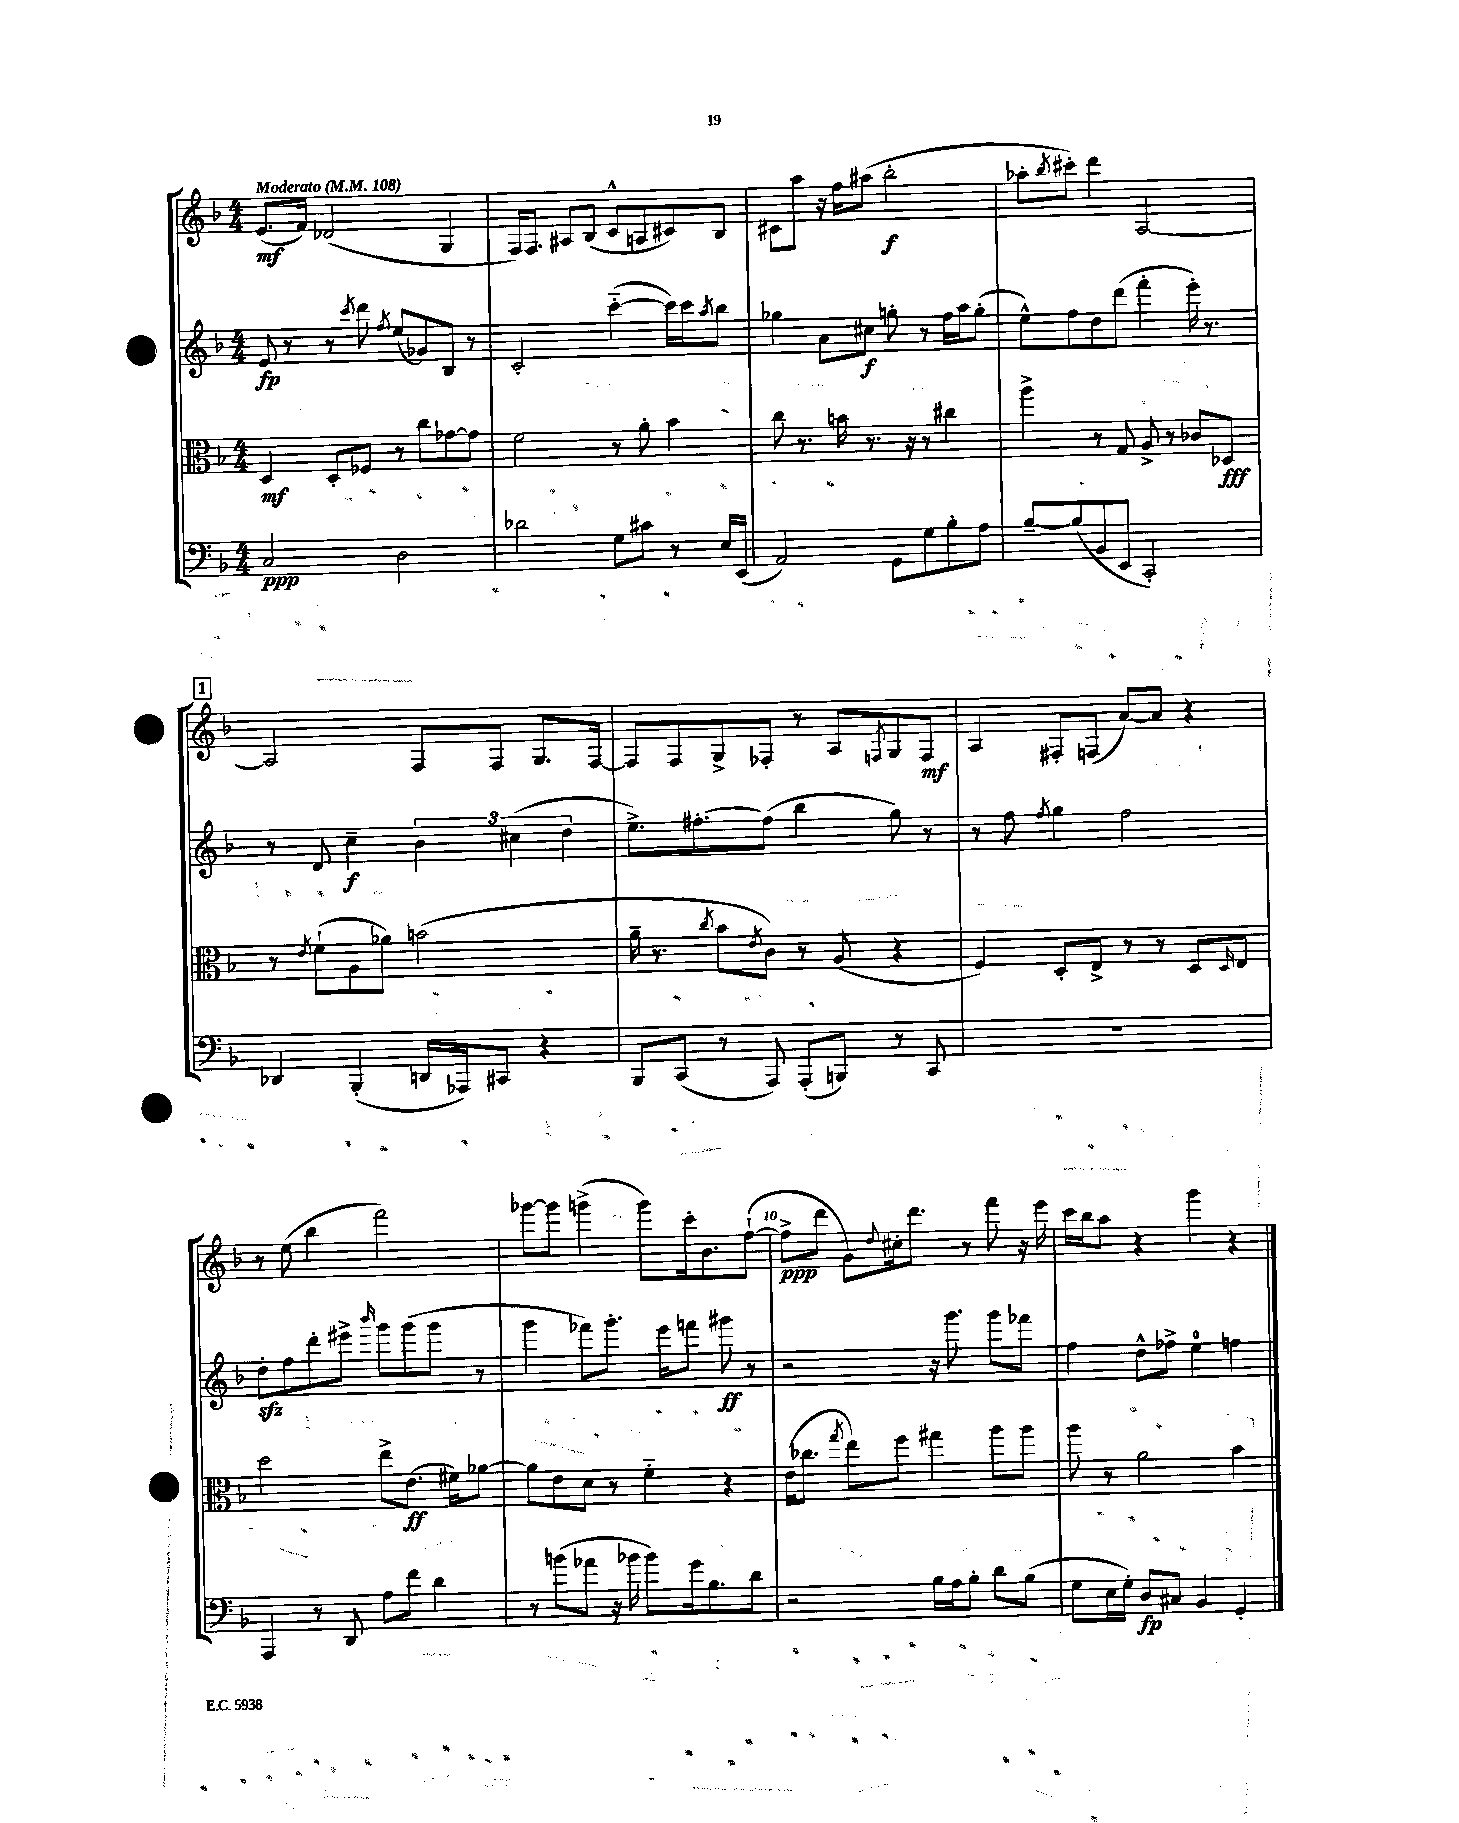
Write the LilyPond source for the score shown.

<<
\new StaffGroup <<
\new Staff = "s0" {
    \clef treble \key f \major \numericTimeSignature \time 4/4 \tempo "Moderato" 4 = 108
    e'8.\mf( f'16) des'2( g4 |
    f16) f8. ais8 bes8( c'8-^ a8 cis'8) bes8 |
    cis'8 a''8 r16 f''16 ais''8( bes''2-.\f |
    aes''8-. \acciaccatura { bes''8 } cis'''8-.) d'''4 a2~ |
    \mark \markup { \box "1" } a2 f8 f8 g8. f16~ |
    f8 f8 g8-> fes8-. r8 a8 \acciaccatura { f8 } g8 f8\mf |
    a4 fis8-. f8( a'8~) a'8 r4 |
    r8 e''8( bes''4 f'''2) |
    ges'''8~ ges'''8 g'''4->( g'''8) c'''16-. bes'8. f''8~-!( |
    f''8->\ppp d'''8 g'8) \appoggiatura { d''8 } cis''16-. d'''8. r8 f'''8 r16 e'''16 |
    c'''16 bes''16 a''8 r4 g'''4 r4 \bar "|." |
}
\new Staff = "s1" {
    \clef treble \key f \major \numericTimeSignature \time 4/4
    e'8\fp r8 r8 \acciaccatura { c'''8 } d'''8 \acciaccatura { f''8 } e''8( ges'8) bes8 r8 |
    c'2-. c'''4~-_( c'''16) c'''16 \acciaccatura { a''8 } bes''8 |
    ges''4 a'8 cis''8\f g''8-. r8 f''16 a''16 g''8-.( |
    e''8-^) f''8 d''8 d'''8( f'''4-. e'''16-.) r8. |
    \mark \markup { \box "1" } r8 d'8 c''4--\f \tuplet 3/2 { bes'4 cis''4( d''4 } |
    e''8.->) fis''8.~-. fis''8( bes''4 g''8) r8 |
    r8 f''8 \acciaccatura { f''8 } g''4 f''2 |
    d''8-.\sfz f''8 d'''8-. eis'''8-> \grace { bes'''16 } g'''8 g'''8( g'''8 r8 |
    g'''4 fes'''8) g'''8.-. e'''16 f'''8 gis'''8\ff r8 |
    r2 r16 g'''8. g'''8 fes'''8 |
    f''4 d''8-^ fes''8-> e''4-0 f''4 \bar "|." |
}
\new Staff = "s2" {
    \clef alto \key f \major \numericTimeSignature \time 4/4
    d4\mf d8-. fes8 r8 c''8 ges'8~ ges'8 |
    f'2 r8 a'8-. bes'4 |
    c''8 r8. b'16 r8. r16 r8 cis''4 |
    a''4-> r8 g8 a8-> r8 ces'8 des8\fff |
    \mark \markup { \box "1" } r8 \acciaccatura { e'8 } f'8-!( a8 aes'8) b'2( |
    a'16-- r8. \acciaccatura { c''8 } bes'8 \acciaccatura { e'8 } c'8) r8 a8( r4 |
    f4) d8-. e8-> r8 r8 d8 \grace { d16 } e8 |
    d''2 e''8-> e'8.\ff( fis'16) aes'8~ |
    aes'8 e'8 d'8 r8 f'4-_ r4 |
    e'16( ces''8. \acciaccatura { g''8 } e''8) f''8 gis''4 a''8 a''8 |
    a''8 r8 a'2 bes'4 \bar "|." |
}
\new Staff = "s3" {
    \clef bass \key f \major \numericTimeSignature \time 4/4
    c2\ppp d2 |
    des'2 g8 cis'8 r8 e16 e,16( |
    a,2) g,8 g8 bes8-. a8 |
    bes8~-- bes8( bes,8 e,8 c,2-.) |
    \mark \markup { \box "1" } des,4 bes,,4-.( d,16 aes,,16) cis,8 r4 |
    bes,,8 c,8( r8 a,,8) a,,8-.( b,,8) r8 c,8 |
    R1 |
    a,,4 r8 d,8 a8 f'8 d'4 |
    r8 b'8( aes'8 r16 bes'16 bes'8) g'16 bes8. d'8 |
    r2 bes16 a16 bes8-. d'8 bes8( |
    g8 e16 g16-.) d8\fp cis8 bes,4 g,4-. \bar "|." |
}
>>
>>
\layout { \context { \Score \override BarNumber.break-visibility = ##(#f #t #t) barNumberVisibility = #(every-nth-bar-number-visible 5) } }
